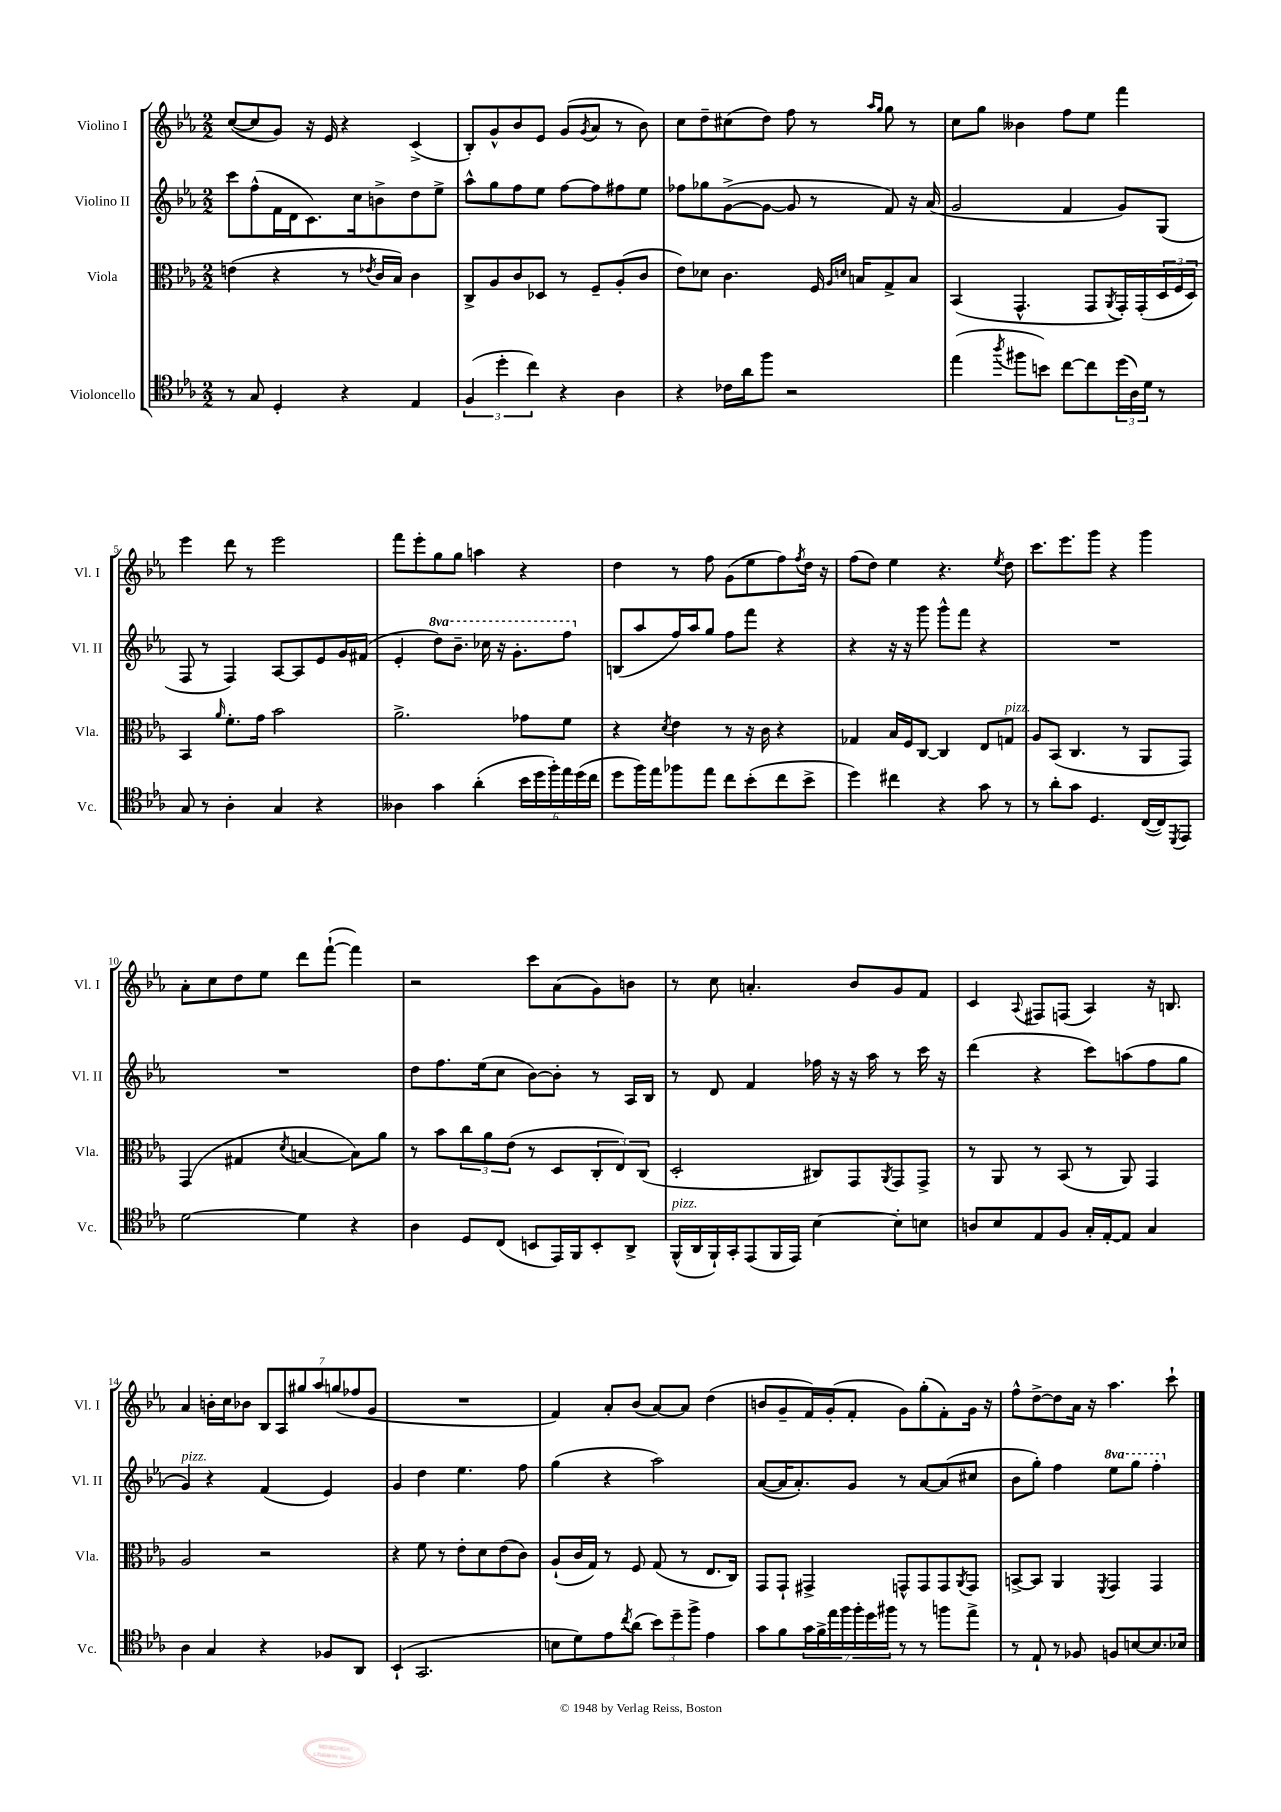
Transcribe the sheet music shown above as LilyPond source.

<<
\new StaffGroup <<
\new Staff = "s0" \with { instrumentName = "Violino I" shortInstrumentName = "Vl. I" } {
    \clef treble \key ees \major \numericTimeSignature \time 2/2
    c''8~( c''8 g'8) r16 ees'16 r4 c'4->( |
    bes8-.) g'8-^ bes'8 ees'8 g'8( \acciaccatura { g'8 } aes'8 r8 bes'8) |
    c''8 d''8-- cis''8( d''8) f''8 r8 \grace { aes''16 g''16 } g''8 r8 |
    c''8 g''8 beses'4 f''8 ees''8 f'''4 |
    ees'''4 d'''8 r8 ees'''2 |
    f'''8 ees'''8-. g''8 g''8 a''4 r4 |
    d''4 r8 f''8 g'8( ees''8 f''8) \acciaccatura { f''8 } d''16 r16 |
    f''8( d''8) ees''4 r4. \acciaccatura { ees''8 } d''8 |
    c'''8. ees'''8. g'''8 r4 g'''4 |
    aes'8-. c''8 d''8 ees''8 d'''8 f'''8~-!( f'''4) |
    r2 c'''8 aes'8( g'8) b'8 |
    r8 c''8 a'4.-. bes'8 g'8 f'8 |
    c'4 \appoggiatura { aes8 } fis8 f8( aes4) r16 b8. |
    aes'4 b'16-. c''16 bes'8 \tuplet 7/4 { bes8 aes8 gis''8 aes''8 g''8( fes''8 g'8 } |
    R1 |
    f'4) aes'8-. bes'8( aes'8~) aes'8 d''4( |
    b'8 g'8-- f'16) g'16-.( f'8-. g'8) g''8-.( f'8-.) g'16 r16 |
    f''8-^ d''8~-> d''8 aes'16 r16 aes''4. c'''8-! \bar "|." |
}
\new Staff = "s1" \with { instrumentName = "Violino II" shortInstrumentName = "Vl. II" } {
    \clef treble \key ees \major \numericTimeSignature \time 2/2 \set Staff.ottavationMarkups = #ottavation-simple-ordinals
    c'''8 f''8-^( f'16 d'16 c'8.) c''16 b'8-> d''8 ees''8-> |
    aes''8-^ g''8 f''8 ees''8 f''8~ f''8 fis''8 ees''8 |
    fes''8 ges''8 g'8~->( g'8~ g'8 r8 f'8) r16 aes'16( |
    g'2 f'4 g'8) g8( |
    f8 r8 f4) aes8~ aes8 ees'8 g'16 fis'16( |
    ees'4-. \ottava #1 d'''8) bes''8.-- ces'''16 r16 g''8.-. f'''8 \ottava #0 |
    b8( aes''8 f''16) aes''16 g''8 f''8 f'''8 r4 |
    r4 r16 r16 g'''8 g'''8-^ f'''8 r4 |
    R1 |
    R1 |
    d''8 f''8. ees''16( c''8 bes'8~) bes'8-. r8 aes16 bes16 |
    r8 d'8 f'4 fes''16 r16 r16 aes''16 r8 c'''16 r16 |
    d'''4( r4 c'''8) a''8( f''8 g''8 |
    g'4^\markup { \italic "pizz." }) r4 f'4( ees'4) |
    g'4 d''4 ees''4. f''8 |
    g''4( r4 aes''2) |
    aes'8~( aes'16 aes'8.-.) g'8 r8 aes'8~ aes'8( cis''8 |
    bes'8 g''8-.) f''4 \ottava #1 ees'''8 g'''8 f'''4-. \ottava #0 \bar "|." |
}
\new Staff = "s2" \with { instrumentName = "Viola" shortInstrumentName = "Vla." } {
    \clef alto \key ees \major \numericTimeSignature \time 2/2
    e'4( r4 r8 \acciaccatura { ees'8 } c'16 bes16) c'4 |
    c8-> aes8 c'8 des8 r8 f8-- aes8-.( c'8 |
    ees'8) des'8 c'4. f16 \grace { aes16 d'16 } b16 g8-> b8 |
    bes,4( g,4.-^ g,8 \acciaccatura { aes,8 } g,16-.) g,16-.( \tuplet 3/2 { d16 f16 d16) } |
    bes,4 \grace { aes'16 } f'8.-. g'16 bes'2 |
    aes'2.-> ges'8 f'8 |
    r4 \acciaccatura { d'8 } ees'4 r8 r16 c'16 r4 |
    ges4 bes16 f16 c8~ c4 ees8 g8^\markup { \italic "pizz." } |
    aes8 bes,8( c4. r8 aes,8 g,8) |
    g,4( gis4 \acciaccatura { d'8 } b4~ b8) aes'8 |
    r8 bes'8 \tuplet 3/2 { c''8 aes'8 ees'8( } r8 d8 \tuplet 3/2 { c8-. ees8) c8( } |
    d2-. cis8) g,8 \acciaccatura { aes,8 } g,8 g,8-> |
    r8 aes,8 r8 bes,8( r8 aes,8) g,4 |
    aes2 r2 |
    r4 f'8 r8 ees'8-. d'8 ees'8( c'8) |
    aes8-!( c'16 g16) r8 f8 g8( r8 ees8. c16) |
    g,8 g,8-! gis,4-> g,8-^ g,8 g,8 \acciaccatura { aes,8 } g,8 |
    b,8~-> b,8 aes,4 \acciaccatura { f,8 } g,4 g,4 \bar "|." |
}
\new Staff = "s3" \with { instrumentName = "Violoncello" shortInstrumentName = "Vc." } {
    \clef tenor \key ees \major \numericTimeSignature \time 2/2
    r8 g8 d4-. r4 ees4 |
    \tuplet 3/2 { f4( d''4-. c''4) } r4 aes4 |
    r4 ces'16 aes'16 f''8 r2 |
    ees''4( \acciaccatura { aes''8 } fis''8 b'8) c''8~ c''8 \tuplet 3/2 { d''16( aes16) d'16 } r8 |
    g8 r8 aes4-. g4 r4 |
    aeses4 g'4 aes'4-.( \tuplet 6/4 { bes'16 d''16 f''16-.) ees''16 d''16( c''16 } |
    d''8 f''16) ees''16 fes''8 ees''8 c''8 bes'8-.( c''8 bes'8-> |
    d''4) cis''4 r4 g'8 r8 |
    r8 aes'8-. g'8 d4. c16~( c16) \acciaccatura { d,8 } ees,8 |
    d'2~ d'4 r4 |
    aes4 d8 c8( b,8 ees,16) f,16 b,8-. aes,8-> |
    f,16-^^\markup { \italic "pizz." }( aes,16 f,16-!) g,16-. ees,8( f,16 ees,16) bes4~ bes8-. b8 |
    a8 bes8 ees8 f8 g16-. ees16~-. ees8 g4 |
    aes4 g4 r4 fes8 aes,8 |
    bes,4-!( g,2. |
    b8 d'8) ees'8 \acciaccatura { c''8 } aes'8( \tuplet 3/2 { bes'8) d''8-- f''8-> } ees'4 |
    g'8 f'8 \tuplet 7/4 { g'16 f'16-> ees''16 f''16 f''16-. d''16 fis''16 } r8 r8 f''8 ees''8-> |
    r8 ees8-! r8 fes8 f8 b8~ b8. bes16 \bar "|." |
}
>>
>>
